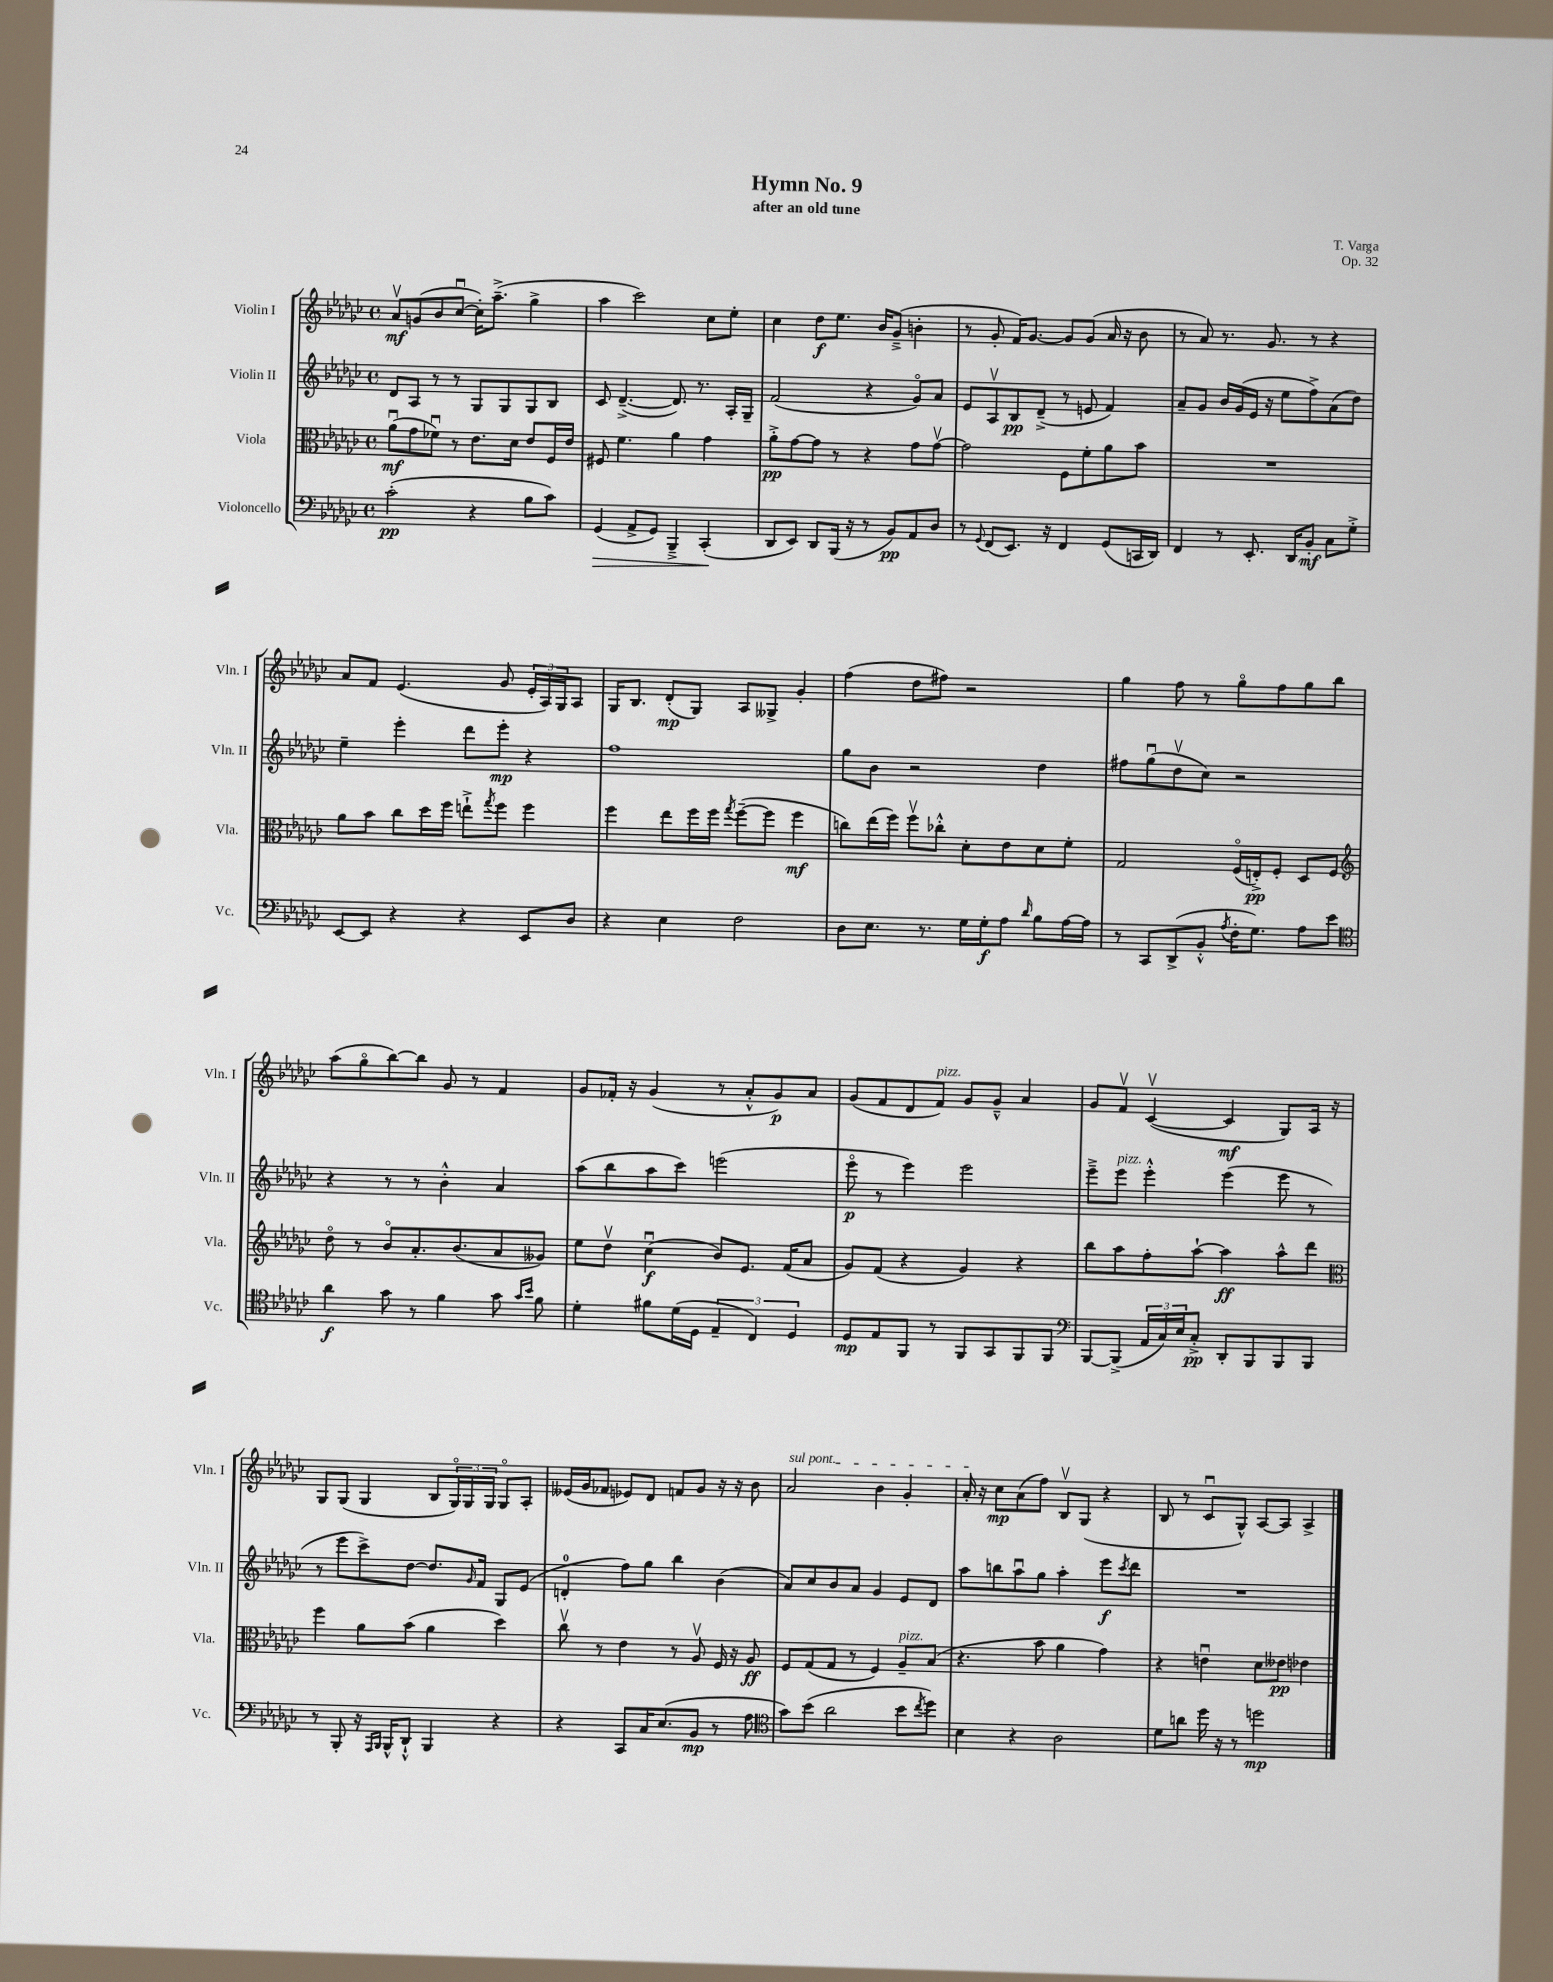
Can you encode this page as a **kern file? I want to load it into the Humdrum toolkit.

**kern	**kern	**kern	**kern
*staff4	*staff3	*staff2	*staff1
*clefF4	*clefC3	*clefG2	*clefG2
*k[b-e-a-d-g-c-]	*k[b-e-a-d-g-c-]	*k[b-e-a-d-g-c-]	*k[b-e-a-d-g-c-]
*M4/4	*M4/4	*M4/4	*M4/4
*met(c)	*met(c)	*met(c)	*met(c)
(2c-'	(8a-u	8d-	8a-v
.	8g-	8A-	(8g
.	8f-u)	8r	8b-
.	8r	8r	[8cc-u
4r	8.e-	8G-	16cc-'])
.	.	.	(8.aa-~^
.	.	8G-	.
.	16d-	.	.
8B-	8e-	8G-	4gg-^
8c-)	16F	8B-	.
.	16e-	.	.
=	=	=	=
(4GG-	8F#	8c-	4aa-
.	4.f	([4.d-~^	.
8AA-^	.	.	2ccc-)
8GG-)	.	.	.
4BBB-~^	4a-	8.d-])	.
.	.	8.r	.
(4CC-'	4g-	.	8cc-
.	.	16A-'	8ee-'
.	.	16G-~	.
=	=	=	=
8DD-	8a-'^	(2f	4cc-
8EE-)	[8g-	.	.
8DD-	8g-]	.	8dd-
(16BBB-	8r	.	8.ee-
16r	.	.	.
8r	4r	4r	.
.	.	.	16b-
8BB-)	.	.	(8g-~^
8AA-	8g-	8g-o)	4b'
8D-	[8g-v	8a-	.
=	=	=	=
8r	2g-]	8e-	8r
8qqGG-	.	.	.
(8FF	.	8A-v	8g-'
8.EE-)	.	8B-	16f)
.	.	.	[8.g-
.	.	(8d-~^	.
16r	.	.	.
4FF	8F	8r	8g-]
.	8f'	8e	(8g-
(8GG-	8a-	4f)	16a-
.	.	.	16r
16CC	8b-	.	8b-
16DD-)	.	.	.
=	=	=	=
4FF	1r	8a-~	8r
.	.	8g-	8a-)
8r	.	16b-	8.r
.	.	(16g-	.
8.EE-'	.	16e-	.
.	.	16r	8.g-
.	.	8ee-	.
16DD-	.	.	.
8BB-'	.	8ff^)	8r
8C-	.	(8a-	4r
8G-'^	.	8dd-)	.
=	=	=	=
[8EE-	8a-	4ee-~	8a-
8EE-]	8b-	.	8f
4r	8cc-	4eee-'	(4.e-
.	16dd-	.	.
.	16ff	.	.
4r	8ee`^	8ddd-	.
.	8qgg-	.	.
.	8ff	8eee-'	8g-
8EE-	4ff	4r	24e-'
.	.	.	24A-)
.	.	.	24G-
8D-	.	.	8A-
=	=	=	=
4r	4ff	1ff	16G-
.	.	.	8.B-
4E-	8ee-	.	(8d-'
.	16ff	.	8G-)
.	16ff	.	.
.	8qgg-	.	.
2F	([8ff~	.	8A-
.	8ff]	.	8G--^
.	4ff	.	4g-'
=	=	=	=
8D-	8cc)	8gg-	(4ff
8.E-	(16ee-	8b-	.
.	16ff)	.	.
.	8ffv	2r	8dd-
8.r	.	.	.
.	8cc-'^^	.	8ff#)
16G-	8d-'	.	2r
16G-'	.	.	.
8A-	8e-	.	.
16qqd-	.	.	.
8B-	8d-	4dd-	.
[16A-	8f'	.	.
16A-]	.	.	.
=	=	=	=
8r	2G-	8ff#	4gg-
8CC-	.	(8gg-u	.
(8DD-^	.	8dd-v	8ff
8BB-'^^	.	8cc-)	8r
8qA-	.	.	.
16F'	(16Fo	2r	8gg-o
8.G-)	16E'^)	.	.
.	8F'	.	8ff
8A-	8D-	.	8gg-
8e-	8F	.	8bb-
=	=	=	=
*clefC4	*clefG2	*	*
4a-	8dd-o	4r	(8aa-
.	8r	.	8gg-o
8g-	8b-o	8r	[8bb-)
8r	8.a-'	8r	8bb-]
4f	.	4b-'^^	8g-
.	(8.b-	.	.
.	.	.	8r
8g-	8a-	4a-	4f
16qqg-	.	.	.
16qqb-	.	.	.
8f	8g--)	.	.
=	=	=	=
4d-'	8ee-	(8aa-	8g-
.	8dd-v	8bb-	16f-'
.	.	.	16r
8f#	(4cc-u	8aa-	(4g-
(16d-	.	8ccc-)	.
16D-	.	.	.
6E-~	8b-)	(2eee	8r
.	8.e-	.	8a-'^^
6C-)	.	.	.
.	.	.	8g-)
.	(16f	.	.
6D-	.	.	.
.	8a-	.	8a-
=	=	=	=
8D-	8g-)	8eee-o	(8g-
8E-	(8f	8r	8f
8FF	4r	4eee-)	8d-
8r	.	.	8f)
8FF	4g-)	2eee-	8g-
8GG-	.	.	8g-~^^
8FF	4r	.	4a-
8FF	.	.	.
=	=	=	=
*clefF4	*	*	*
[8BBB-	8bb-	8eee-~^	8g-
(8BBB-^]	8aa-	8eee-	8fv
24AA-	8ff'	4eee-'^^	([4c-v
24C-)	.	.	.
24E-	.	.	.
8C-'^	[8aa-`	.	.
8DD-'	4aa-]	(4eee-	4c-]
8BBB-	.	.	.
8BBB-	8aa-^^	8eee-	8G-)
8BBB-	8ddd-	8r	16A-
.	.	.	16r
=	=	=	=
*	*clefC3	*	*
8r	4ff	8r	8G-
8BBB-'	.	8eee-	(8G-
16r	8a-	8ccc-^)	4G-
16qqAAA-	.	.	.
16qqBBB-	.	.	.
16BBB-^^	.	.	.
8DD-`^^	(8b-	[8dd-	.
4BBB-	4a-	8.dd-]	8B-
.	.	.	24G-o)
.	.	.	24G-
.	.	16qqg-	.
.	.	16f	.
.	.	.	24G-
4r	4dd-)	8G-	8G-o
.	.	(8e-	8A-'
=	=	=	=
4r	8cc-v	4d'	(16e--
.	.	.	16g-
.	8r	.	8f-
8CC-	4e-	8ff)	8e-)
16C-	.	8gg-	8d-
(8.E-	.	.	.
.	8r	4bb-	8f
8BB-	8A-v	.	8g-
8r	16F	(4b-	16r
.	16r	.	16r
8A-	8A-	.	8b-
=	=	=	=
*clefC4	*	*	*
8g-)	8F	8a-)	2a-
(8b-	(8G-	8cc-	.
2a-	8G-	8b-	.
.	8r	8a-	.
.	4F)	4g-	4b-
8b-	8A-~	8e-	4g-'
8qcc-	.	.	.
8dd-)	(8B-	8d-	.
=	=	=	=
4B-	4.r	8aa-	16a-'
.	.	.	16r
.	.	8bb	8cc-
4r	.	8aa-u	(8a-
.	8b-	8gg-	8ff)
2A-	4a-	4aa-'	8B-v
.	.	.	(8G-
.	4g-)	8eee-	4r
.	.	8qccc-	.
.	.	8ddd-	.
=	=	=	=
8d-	4r	1r	8B-
8a	.	.	8r
16dd-	4eu	.	8c-u
16r	.	.	.
8r	.	.	8G-^^)
2dd	8d-	.	[8A-
.	8e--	.	8A-]
.	4e-	.	4A-^
==	==	==	==
*-	*-	*-	*-
